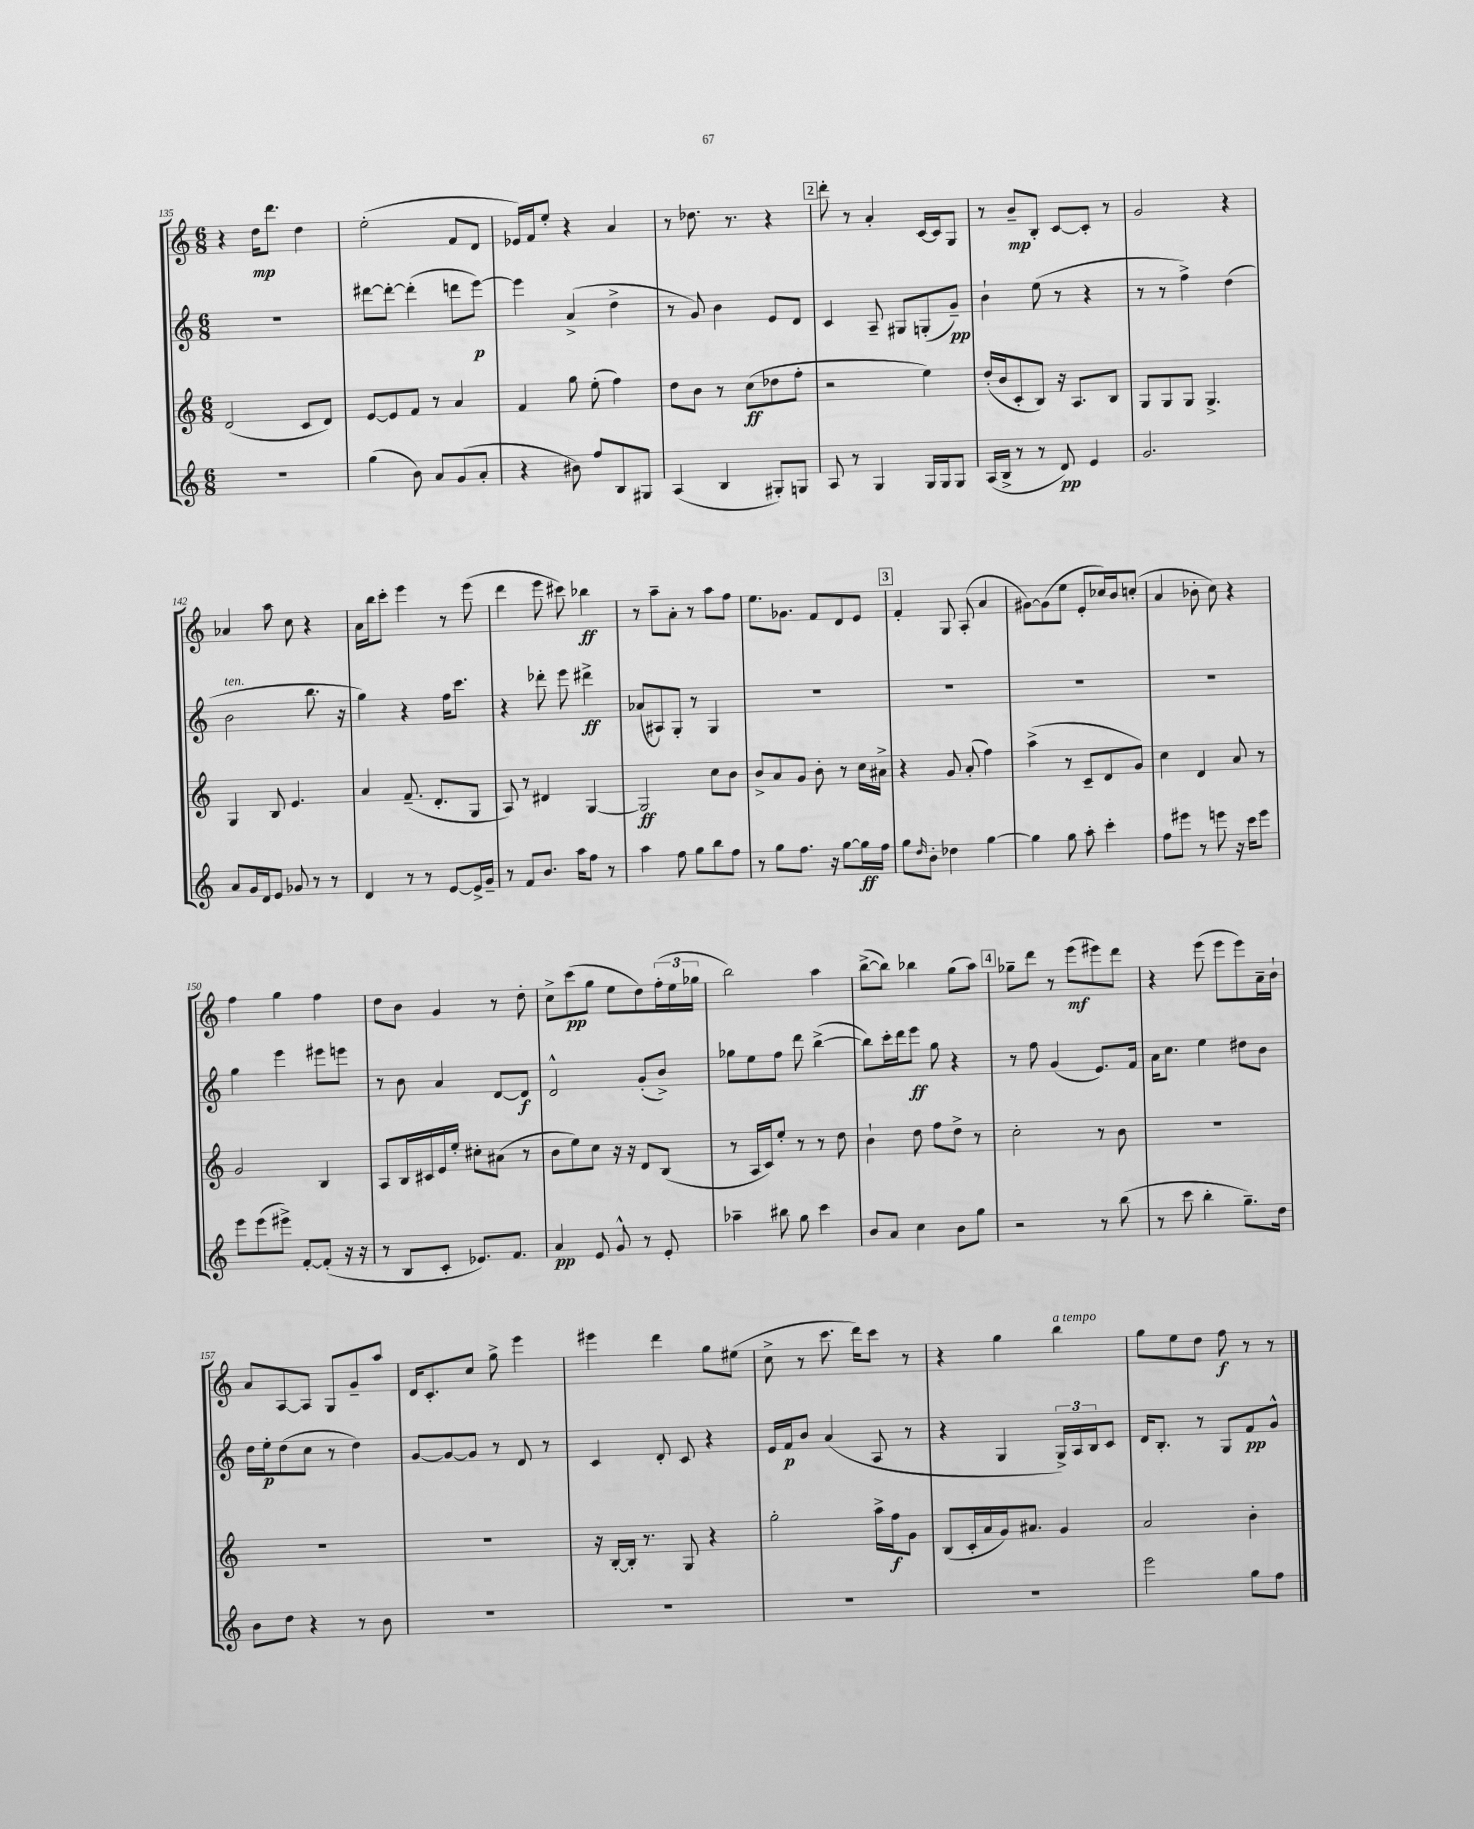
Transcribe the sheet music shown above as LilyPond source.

<<
\new StaffGroup <<
\new Staff = "s0" {
    \clef treble \key c \major \numericTimeSignature \time 6/8
    r4 d''16\mp d'''8. d''4 |
    e''2-.( f'8 d'8 |
    ees'16) f'16 e''8-. r4 a'4 |
    r8 des''8. r8. r4 |
    \mark \markup { \box "2" } d'''8-. r8 a'4-. c'16~ c'16 g8 |
    r8 b'8--\mp b8-. c'8~ c'8-. r8 |
    g'2 r4 |
    aes'4 a''8 c''8 r4 |
    a'16 b''16 c'''8-. e'''4 r8 e'''8( |
    d'''4 e'''8 cis'''8) bes''4\ff |
    r8 a''8-- a'8-. r8 a''8 f''8 |
    e''8. ges'8. f'8 d'8 e'8 |
    \mark \markup { \box "3" } f'4-. g8 a8-.( a'4 |
    gis'8~) gis'8( e''8 e'8-. ces''16) b'16 c''8-.( |
    a'4 bes'8-. c''8) r4 |
    f''4 g''4 f''4 |
    d''8 b'8 g'4 r8 d''8-. |
    c''8-> c'''8\pp( g''8 e''8 d''8) \tuplet 3/2 { f''16-.( e''16 ges''16 } |
    b''2) a''4 |
    b''8~->( b''8) bes''4 g''8( a''8) |
    \mark \markup { \box "4" } ges''8-- d'''8 r8 e'''8\mf( eis'''8) d'''8 |
    r4 e'''8( e'''8 e'''8) a'16-- b'16-! |
    a'8 a8~ a8 g8 g'8-- a''8 |
    d'16 c'8.-. c''8 g''8-> e'''4 |
    eis'''4 d'''4 g''8 eis''8( |
    c''8-> r8 c'''8. d'''16) c'''8 r8 |
    r4 g''4 b''4^\markup { \italic "a tempo" } |
    g''8 e''8 d''8 f''8\f r8 r8 \bar "|." |
}
\new Staff = "s1" {
    \clef treble \key c \major \numericTimeSignature \time 6/8
    R2. |
    dis'''8~ dis'''8~-. dis'''4-.( d'''8 e'''8~\p) |
    e'''4 a'4->( d''4-> |
    r8 g'8) b'4 e'8 d'8 |
    \mark \markup { \box "2" } c'4 a8-- gis8 g8-.( g'8--\pp) |
    b'4-! e''8( r8 r4 |
    r8 r8 f''4->) d''4( |
    b'2^\markup { \italic "ten." } b''8. r16 |
    g''4) r4 f''16 c'''8. |
    r4 des'''8-. e'''8 dis'''4->\ff |
    aes'8( ais8) g8-. r8 g4 |
    R2. |
    \mark \markup { \box "3" } R2. |
    R2. |
    R2. |
    g''4 e'''4 eis'''8 e'''8 |
    r8 b'8 a'4 d'8~ d'8\f |
    d'2-^ g'8-.( b'8->) |
    ges''8 e''8 f''8 d'''8 b''4~->( |
    b''8) c'''16-. d'''16 e'''8\ff g''8 r4 |
    \mark \markup { \box "4" } r8 f''8 g'4( e'8.) f'16 |
    a'16 c''8. e''4 dis''8 b'8 |
    d''16 e''16-.\p d''8( c''8 r8 d''4) |
    g'8~ g'8~ g'8 r8 d'8 r8 |
    c'4 d'8-. c'8 r4 |
    e'16 f'16\p b'8 a'4( a8 r8 |
    r4 g4 \tuplet 3/2 { g16->) a16 b16 } c'8 |
    d'16 b8.-. r8 g8 f'8\pp g'8-^ \bar "|." |
}
\new Staff = "s2" {
    \clef treble \key c \major \numericTimeSignature \time 6/8
    d'2( c'8 d'8) |
    e'8~ e'8 f'8 r8 a'4 |
    f'4 g''8 e''8-.( f''4) |
    d''8 b'8 r8 c''8\ff( des''8 f''8-. |
    \mark \markup { \box "2" } r2 e''4) |
    d''16-.( b'16 c'8-. b8) r16 a8. b8 |
    g8 g8 g8 g4.-> |
    g4 b8 e'4. |
    a'4 f'8.--( d'8.-. g8 |
    a8) r8 dis'4 g4~ |
    g2\ff c''8 b'8 |
    b'8-> a'8 g'8 b'8-. r8 c''16 ais'16-> |
    \mark \markup { \box "3" } r4 g'8 a'8-.( f''4) |
    a''4->( r8 c'8-- d'8 g'8) |
    c''4 d'4 a'8 r8 |
    g'2 b4 |
    a8 b16 cis'16 e'16 e''16-. cis''8-. ais'8( r8 |
    b'8 e''8) c''8 r16 r16 d'8 b8( |
    r8 a16 c'16) e''8-. r8 r8 d''8 |
    b'4-! d''8 f''8 d''8-> r8 |
    \mark \markup { \box "4" } c''2-. r8 b'8 |
    R2. |
    R2. |
    R2. |
    r16 b16~-. b16-. r8. g8 r4 |
    g''2-. a''16-> f''16\f g'8 |
    b8( c'16-. a'16 g'16) ais'8. g'4 |
    a'2 b'4-. \bar "|." |
}
\new Staff = "s3" {
    \clef treble \key c \major \numericTimeSignature \time 6/8
    R2. |
    g''4( b'8) a'8 g'8( a'8-. |
    r4 bis'8) f''8 b8 gis8 |
    a4( b4 gis8-.) g8 |
    \mark \markup { \box "2" } a8 r8 g4 g16 g16 g8 |
    a16( b16-> r8 r8 d'8\pp) e'4 |
    g'2. |
    a'8 g'16 d'16 e'8 ges'8 r8 r8 |
    d'4 r8 r8 e'8~ e'16-> g'16-- |
    r8 f'8 b'8. a''16 f''8 r8 |
    a''4 f''8 g''8 b''8 f''8 |
    r8 g''8 f''8. r16 g''8~ g''16\ff f''16 |
    \mark \markup { \box "3" } g''8 \grace { d''16 } b'8-. des''4 g''4~ |
    g''4 g''8 a''8-. c'''4-. |
    f''8 eis'''8 r8 e'''8 r16 c'''16 e'''8 |
    e'''8 e'''8( eis'''8->) f'8~-. f'8-.( r16 r16 |
    r8 b8 c'8-. ees'8.) f'8. |
    a'4\pp e'8 g'8-^ r8 e'8-. |
    aes''4-- bis''8 g''8 c'''4 |
    b'8 a'8 c''4 b'8 g''8 |
    \mark \markup { \box "4" } r2 r8 b''8( |
    r8 c'''8 b''4-. g''8.--) d''16 |
    b'8 d''8 r4 r8 b'8 |
    R2. |
    R2. |
    R2. |
    R2. |
    e'''2 g''8 f''8 \bar "|." |
}
>>
>>
\layout { \context { \Score currentBarNumber = #135 } }
